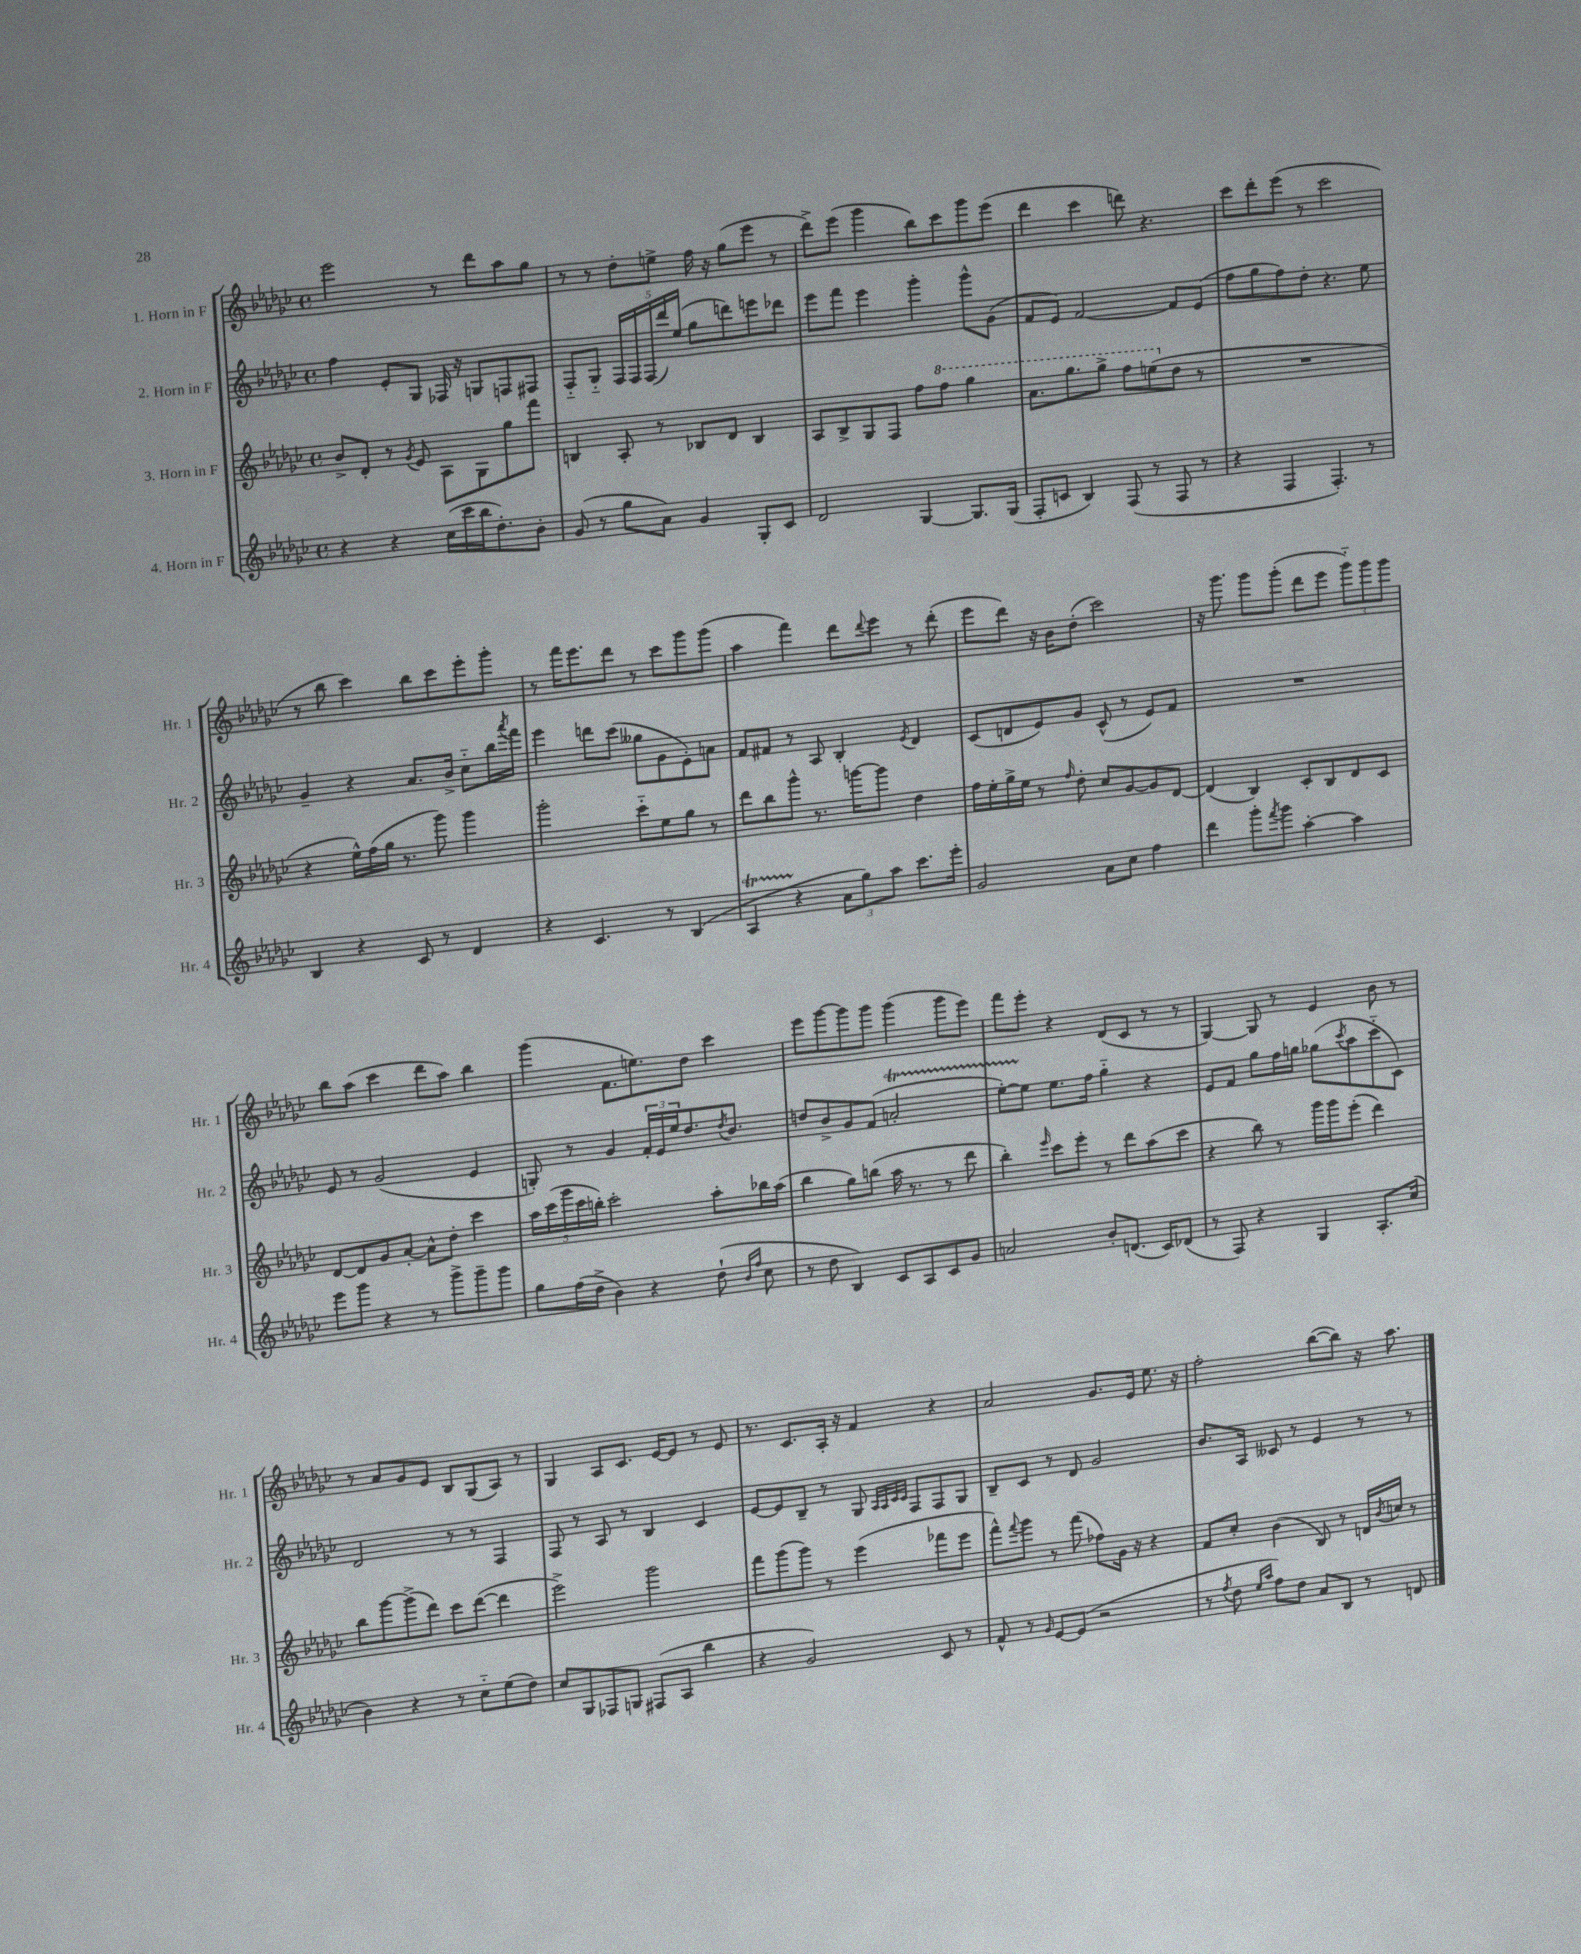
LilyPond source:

<<
\new StaffGroup <<
\new Staff = "s0" \with { instrumentName = "1. Horn in F" shortInstrumentName = "Hr. 1" } {
    \clef treble \key ges \major \defaultTimeSignature \time 4/4
    ees'''2 r8 des'''8 aes''8 ges''8 |
    r8 r8 des''8-. e''8-> f''16 r16 ges''8( ees'''8 r8 |
    des'''8->) ees'''8( ges'''4 bes''8) ces'''8 ges'''8 ees'''8( |
    des'''4 ces'''4 d'''8) r4. |
    ces'''8 des'''8-. ees'''8( r8 ces'''2 |
    r8 bes''8 ces'''4) bes''8 ces'''8 ees'''8-. ges'''8-. |
    r8 f'''16 ees'''8. des'''8 r8 ces'''8 ges'''8 ges'''8( |
    aes''4 f'''4) des'''8 \appoggiatura { des'''8 } ees'''8 r8 des'''8-.( |
    ees'''8 des'''8) r16 bes'16 des''8-.( ces'''2) |
    r16 ges'''8. ges'''8 ges'''8-.( des'''8 ees'''8 \tuplet 3/2 { ges'''8-_) ges'''8 ges'''8 } |
    bes''8 aes''8( ces'''4 des'''8 aes''8) bes''4 |
    ges'''4( f'8. e''8.) des''8 ces'''4 |
    ees'''8 ges'''8~ ges'''8 ges'''8 ges'''4( ges'''8 ees'''8) |
    f'''8 ees'''8-. r4 des'8( ces'8 r8 r8 |
    ges4~) ges8 r8 ees'4 bes'8 r8 |
    r8 aes'8 ges'8 ees'8 bes8 ges8( aes8) r8 |
    ges4 aes8 ces'8. ees'16~ ees'8 r8 ees'8 |
    r8. ces'8. aes16-. r16 f'4 r4 |
    aes'2 ges'8. ees'16 ees''8. r16 |
    f''2-. bes''8~( bes''8) r16 aes''8. \bar "|." |
}
\new Staff = "s1" \with { instrumentName = "2. Horn in F" shortInstrumentName = "Hr. 2" } {
    \clef treble \key ges \major \defaultTimeSignature \time 4/4
    f''4 ees'8-. ges8 fes16 r16 g8 f8 fis8 |
    f8-_ ges8-_ \tuplet 5/4 { f16 f16 f16( des'''16) ees''16( } ges''8 d'''8) e'''8 des'''8 |
    ees'''8 f'''8 ees'''4 ges'''4-. ges'''8-^ ges'8( |
    f'8 ees'8) f'2~ f'8 ees'8( |
    f''8 ges''8 f''8) des''8-. r4. ees''8 |
    ges'4-- r4 aes'8. bes'16-> ces''8-_ bes''16 \acciaccatura { aes'''8 } f'''16 |
    ees'''4 d'''8 ces'''8( geses''8 ges'8 ees'8-.) a'8 |
    f'8 fis'8 r8 aes8 bes4-. \acciaccatura { ees'8 } des'4 |
    ces'8( d'8 ees'8) ges'8 ces'8-^( r8 ees'8) f'8 |
    R1 |
    ees'8 r8 ges'2( ees'4 |
    g8-.) r8 ges'4 \tuplet 3/2 { f'16-. ees'16 ees''16 } des''8. \acciaccatura { des''8 } bes'8. |
    d''8 bes'8-> ges'8 f'8( a'2-.\startTrillSpan |
    ees''8~-.) ees''8\stopTrillSpan ees''8. f''16 ges''4-_ r4 |
    ees'8 f'8 ges''8 f''16 g''16 ges''8( \acciaccatura { ces'''8 } aes''8 ces'''8-_ ces'8) |
    des'2 r8 r8 f4 |
    f8 r8 aes8 r8 bes4 ces'4 |
    ees'8~ ees'8 bes8-- r8 ges8 \grace { aes32 aes32 ces'32 ces'32 } f8 f8 ges8 |
    bes8-- ces'8 r8 des'8 ges'2 |
    bes'8. aes16 ceses'8 r8 ees'4 r8 r8 \bar "|." |
}
\new Staff = "s2" \with { instrumentName = "3. Horn in F" shortInstrumentName = "Hr. 3" } {
    \clef treble \key ges \major \defaultTimeSignature \time 4/4
    bes'8-> des'8-. r8 \acciaccatura { ges'8 } ees'8 aes8 ges8 ges''8 f'''8 |
    b4 aes8-. r8 bes8 des'8 bes4 |
    aes8 bes8-> ges8 f8 f''8 \ottava #1 f'''8 ges'''4 |
    aes''8. ges'''8. ges'''8-> f'''8 e'''8( \ottava #0 des''8 r8 |
    R1 |
    r4 ees''16-^) f''16( ges''16 r8. ges'''8) ges'''4 |
    ges'''2-. ces'''8-_ ees''8 ges''8 r8 |
    des'''8 bes''8 ges'''8-^ r8. g'''16~ g'''8 des''4 |
    f''16 ees''16-. ges''16-> ees''16 r8 \grace { f''16 } des''8-. ces''8 ges'8~ ges'8 des'8~ |
    des'4( bes4) ces'8-. bes8 des'8 ces'8 |
    des'8~ des'8 ges'8 aes'8~-. aes'8-^ des''8-. ces'''4 |
    \tuplet 5/4 { aes''16 ces'''16( ges'''16 ces'''16 b''16-.) } ces'''2-. aes''8-. bes''16 aes''16( |
    bes''4 ges''8) b''8( aes''16 r8. r8 des'''8 |
    bes''4-.) \grace { ees'''16 } ces'''8 ees'''8-. r8 des'''8 aes''8( ces'''8 |
    r4 bes''8) r8 ges'''16 ges'''16 ees'''8-.( des'''4) |
    bes''8 ges'''8~ ges'''8->( des'''8) ces'''8 des'''8~( des'''4 |
    ees'''2->) ges'''2 |
    f'''8 ges'''8( ges'''8) r8 ees'''4( fes'''8 ees'''8 |
    f'''8-^) \appoggiatura { f'''8 } ges'''8 r8 f'''8( fes''8) ges'16 r16 r4 |
    f'8 ces''8-. bes'4( bes8) r8 d'16 \acciaccatura { bes'8 } c''16 r8 \bar "|." |
}
\new Staff = "s3" \with { instrumentName = "4. Horn in F" shortInstrumentName = "Hr. 4" } {
    \clef treble \key ges \major \defaultTimeSignature \time 4/4
    r4 r4 ces''16( ces'''16 bes''16 des''8.-.) bes'8-. |
    ges'8( r8 ges''8 aes'8) ges'4 ges8-. ces'8 |
    des'2 ges4~ ges8. ges16( |
    f8-. c'8 bes4) f8( r8 f8 r8 |
    r4 f4 f4.-.) r8 |
    bes4 r4 ces'8 r8 des'4 |
    r4 ces'4. r8 bes4( |
    aes4\startTrillSpan r4\stopTrillSpan \tuplet 3/2 { aes'8 ges''8) aes''8 } ces'''8. ees'''16-. |
    ges'2 aes'8 ces''8 f''4 |
    des'''4 ges'''8-. \acciaccatura { f'''8 } ges'''8 aes''4~-. aes''4 |
    ees'''8 ges'''8 r4 r8 ges'''8-> ges'''8-- ges'''8 |
    ges''8 f''16( des''16-> bes'4) r4 des''8-!( \grace { bes'16 f''16 } ces''8 |
    r8 des''8 bes4) ces'8 aes8 ces'8 ges'8 |
    a'2 bes'8-. d'8.( ces'16) des'8( |
    r8 f8) r4 ges4 aes8.-. ces''16( |
    bes'4) r4 r8 ces''8-_ ees''8( des''8) |
    ces''8 ges8 fes8 g8 fis8( aes8 bes''4 |
    r4 ges'2) ces'8 r8 |
    f'8-^ r8 \grace { ges'16 } ees'8~ ees'8( r2 |
    r8 \acciaccatura { f''8 } des''8 \grace { ees''16 aes''16 } f''8) des''8 aes'8 bes8 r8 d'8 \bar "|." |
}
>>
>>
\layout { \context { \Score \remove "Bar_number_engraver" } }
